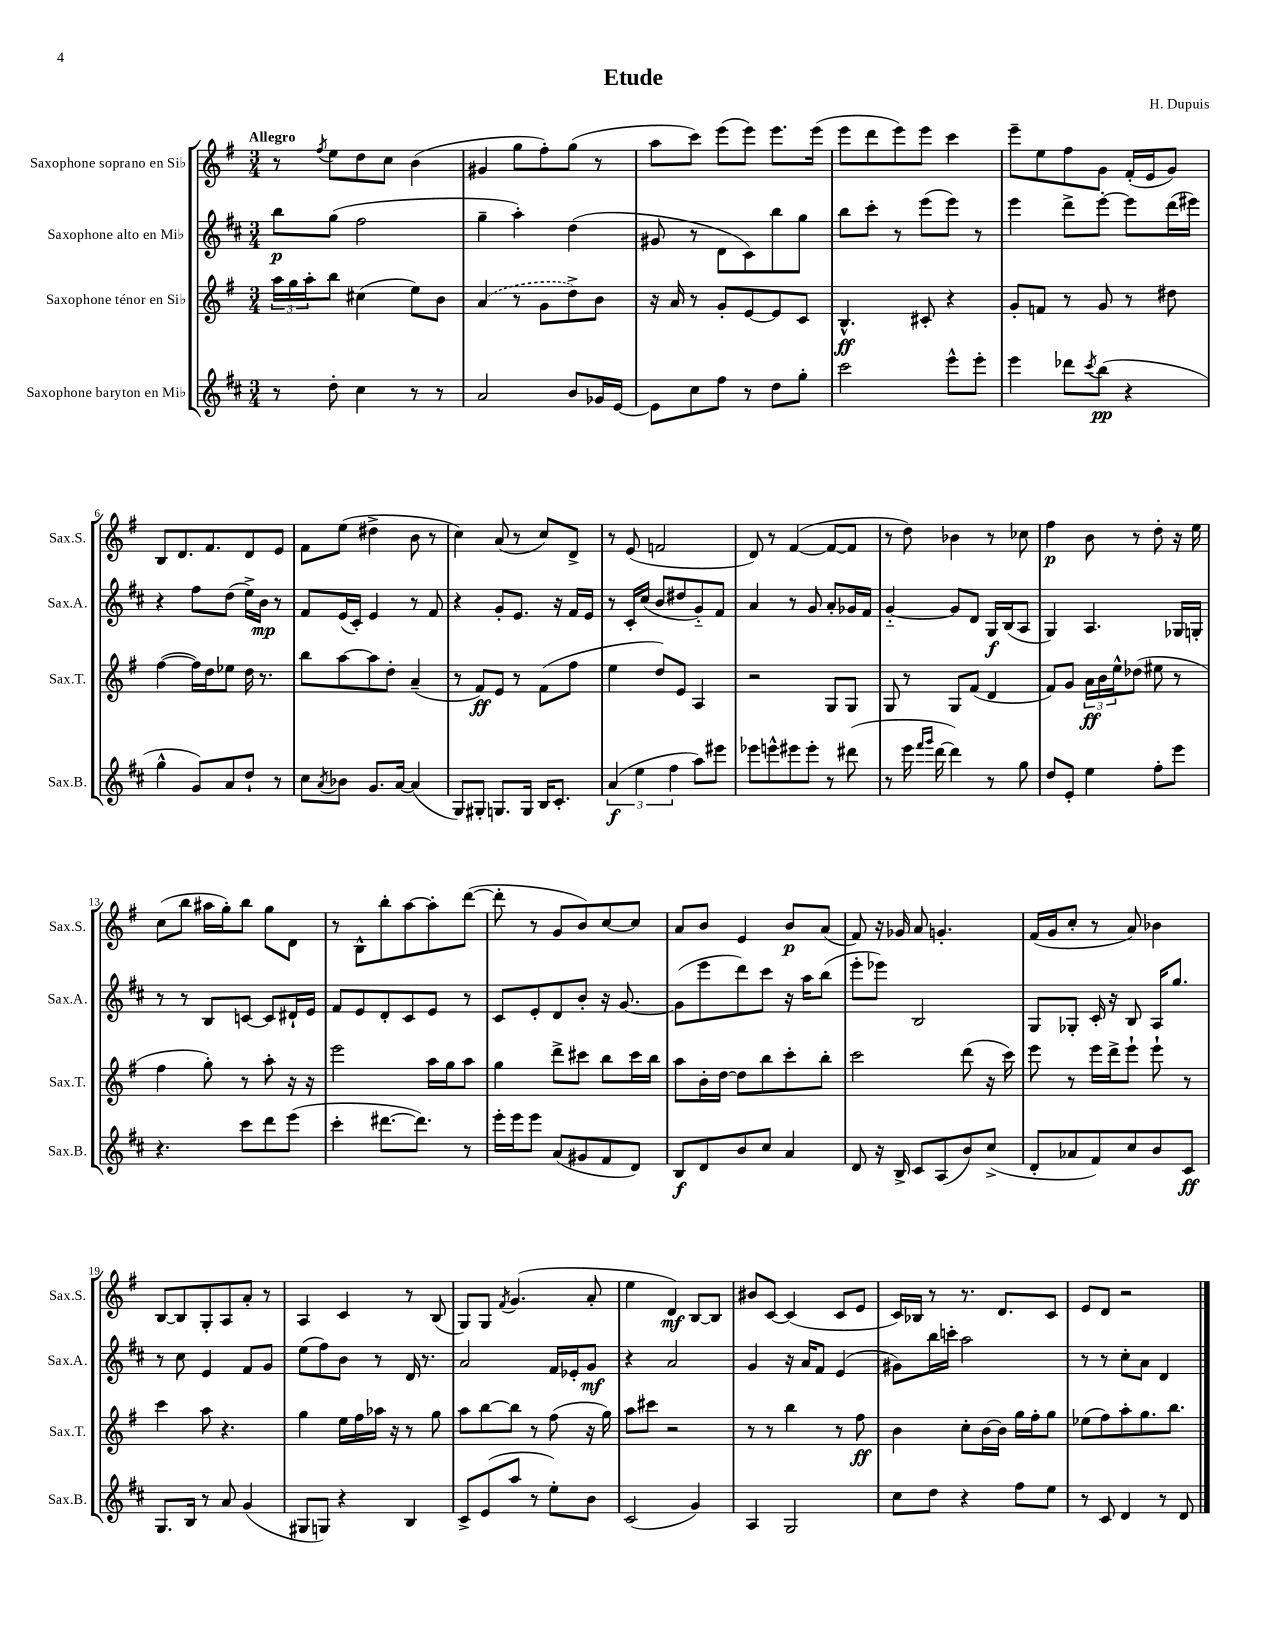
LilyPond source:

\header { title = "Etude" composer = "H. Dupuis" }
<<
\new StaffGroup <<
\new Staff = "s0" \with { instrumentName = "Saxophone soprano en Sib" shortInstrumentName = "Sax.S." } {
    \clef treble \key g \major \numericTimeSignature \time 3/4 \tempo "Allegro"
    r8 \acciaccatura { fis''8 } e''8 d''8 c''8 b'4( |
    gis'4 g''8 fis''8-.) g''8( r8 |
    a''8 c'''8) e'''8( e'''8) e'''8. e'''16( |
    e'''8 d'''8 e'''8) e'''8 c'''4 |
    e'''8-- e''8 fis''8 g'8 fis'16-.( e'16 g'8) |
    b8 d'8. fis'8. d'8 e'8 |
    fis'8 e''8( dis''4-> b'8 r8 |
    c''4) a'8( r8 c''8) d'8-> |
    r8 e'8( f'2 |
    d'8) r8 fis'4~( fis'8~ fis'8 |
    r8 d''8) bes'4 r8 ces''8 |
    fis''4\p b'8 r8 d''8-. r16 e''16 |
    c''8( b''8 ais''16 g''16-.) b''8 g''8 d'8 |
    r8 b8-^ b''8-. a''8~ a''8-. d'''8~( |
    d'''8-. r8 g'8 b'8) c''8~ c''8 |
    a'8 b'8 e'4 b'8\p a'8( |
    fis'8) r16 ges'16 a'8 g'4.-. |
    fis'16( g'16 c''8-. r8 a'8) bes'4 |
    b8~ b8 g8-. a8 a'8-. r8 |
    a4 c'4 r8 b8( |
    g8) g8 \acciaccatura { fis'8 } g'4.( a'8-. |
    e''4 d'4\mf) b8~ b8 |
    bis'8 c'8~ c'4( c'8 e'8 |
    c'16) bes16 r8 r8. d'8. c'8 |
    e'8 d'8 r2 \bar "|." |
}
\new Staff = "s1" \with { instrumentName = "Saxophone alto en Mib" shortInstrumentName = "Sax.A." } {
    \clef treble \key d \major \numericTimeSignature \time 3/4
    b''8\p g''8( fis''2 |
    g''4-- a''4-.) d''4( |
    gis'8 r8 d'8 cis'8) b''8 g''8 |
    b''8 cis'''8-. r8 e'''8( e'''8) r8 |
    e'''4 d'''8-> e'''8~-. e'''8 d'''16( eis'''16) |
    r4 fis''8 d''8( e''16->) b'16\mp r8 |
    fis'8 e'16( cis'16-.) e'4 r8 fis'8 |
    r4 g'8-. e'8. r16 fis'16 e'16 |
    r8 cis'16-. cis''16( b'8 dis''8 g'8-_) fis'8 |
    a'4 r8 g'8 a'8-. ges'16 fis'16 |
    g'4~-_ g'8 d'8 g16\f b16( a8 |
    g4) a4. ges16 g16-. |
    r8 r8 b8 c'8~ c'8 dis'16-! e'16 |
    fis'8 e'8 d'8-. cis'8 e'8 r8 |
    cis'8 e'8-. d'8 b'8-. r16 g'8.~ |
    g'8( e'''8 d'''8) cis'''8 r16 a''16 b''8( |
    e'''8-. ees'''8) b2 |
    g8 ges8-. cis'16-. r16 b8 a16 g''8. |
    r8 cis''8 e'4 fis'8 g'8 |
    e''8( fis''8) b'8 r8 d'16 r8. |
    a'2 fis'16 ees'16-. g'8\mf |
    r4 a'2 |
    g'4 r16 a'16 fis'8 e'4( |
    gis'8) b''16 c'''16-. a''2 |
    r8 r8 cis''8-. a'8 d'4 \bar "|." |
}
\new Staff = "s2" \with { instrumentName = "Saxophone ténor en Sib" shortInstrumentName = "Sax.T." } {
    \clef treble \key g \major \numericTimeSignature \time 3/4
    \tuplet 3/2 { a''16 g''16 a''16-. } b''8 cis''4( e''8) b'8 |
    \once \slurDashed a'4( r8 g'8 d''8->) b'8 |
    r16 a'16 r8 g'8-. e'8~ e'8 c'8 |
    b4.-^\ff cis'8-. r4 |
    g'8-. f'8 r8 g'8 r8 dis''8 |
    fis''4~( fis''16) d''16 ees''8 d''16 r8. |
    b''8 a''8~ a''8 d''8-. a'4--( |
    r8 fis'8\ff) e'8 r8 fis'8( fis''8 |
    e''4 d''8) e'8 a4 |
    r2 g8 g8 |
    g8 r8 g8 fis'8( d'4 |
    fis'8) g'8 \tuplet 3/2 { a'16\ff b'16 e''16-^ } des''8( eis''8 r8 |
    fis''4 g''8-.) r8 a''8-. r16 r16 |
    e'''2 a''16 g''16 a''8 |
    g''4 d'''8-> cis'''8 b''8 cis'''16 b''16 |
    a''8 b'16-. d''16~ d''8 b''8 c'''8-. b''8-. |
    c'''2 d'''8( r16 c'''16) |
    e'''8 r8 e'''16 d'''16-> e'''8-! e'''8-! r8 |
    c'''4 a''8 r4. |
    g''4 e''16 fis''16 aes''16 r16 r8 g''8 |
    a''8 b''8~ b''8 r8 fis''8( r16 g''16) |
    a''8 cis'''8 r2 |
    r8 r8 b''4 r8 fis''8\ff |
    b'4 c''8-. b'16~ b'16 g''16 fis''16-. g''8 |
    ees''8( fis''8) a''8-. g''8. b''8. \bar "|." |
}
\new Staff = "s3" \with { instrumentName = "Saxophone baryton en Mib" shortInstrumentName = "Sax.B." } {
    \clef treble \key d \major \numericTimeSignature \time 3/4
    r8 d''8-. cis''4 r8 r8 |
    a'2 b'8 ges'16 e'16~ |
    e'8 cis''8 fis''8 r8 d''8 g''8-. |
    cis'''2 e'''8-^ e'''8-. |
    e'''4 des'''8 \acciaccatura { cis'''8 } b''8\pp( r4 |
    g''4-^ g'8) a'8 d''8-! r8 |
    cis''8 \acciaccatura { a'8 } bes'8 g'8. a'16~ a'4( |
    g8) gis8-. g8. g16 b16 cis'8.-. |
    \tuplet 3/2 { a'4\f( e''4 fis''4 } a''8) eis'''8 |
    ees'''8 e'''8-^ eis'''8 eis'''8-. r8 dis'''8( |
    r8 e'''16 \grace { fis'''16 g'''16 } d'''16~ d'''4) r8 g''8 |
    d''8 e'8-. e''4 fis''8-. e'''8 |
    r4. cis'''8 d'''8 e'''8( |
    cis'''4-. dis'''8.~ dis'''8.) r8 |
    e'''16-. e'''16 e'''8 a'8( gis'8 fis'8 d'8) |
    b8\f d'8 b'8 cis''8 a'4 |
    d'8 r16 b16-> cis'8 a8( b'8) cis''8->( |
    d'8-. aes'8 fis'8) cis''8 b'8 cis'8\ff |
    g8. b16 r8 a'8 g'4( |
    gis8 g8) r4 b4 |
    cis'8-> e'8( a''8 r8 e''8-.) b'8 |
    cis'2( g'4) |
    a4 g2 |
    cis''8 d''8 r4 fis''8 e''8 |
    r8 cis'8 d'4 r8 d'8 \bar "|." |
}
>>
>>
